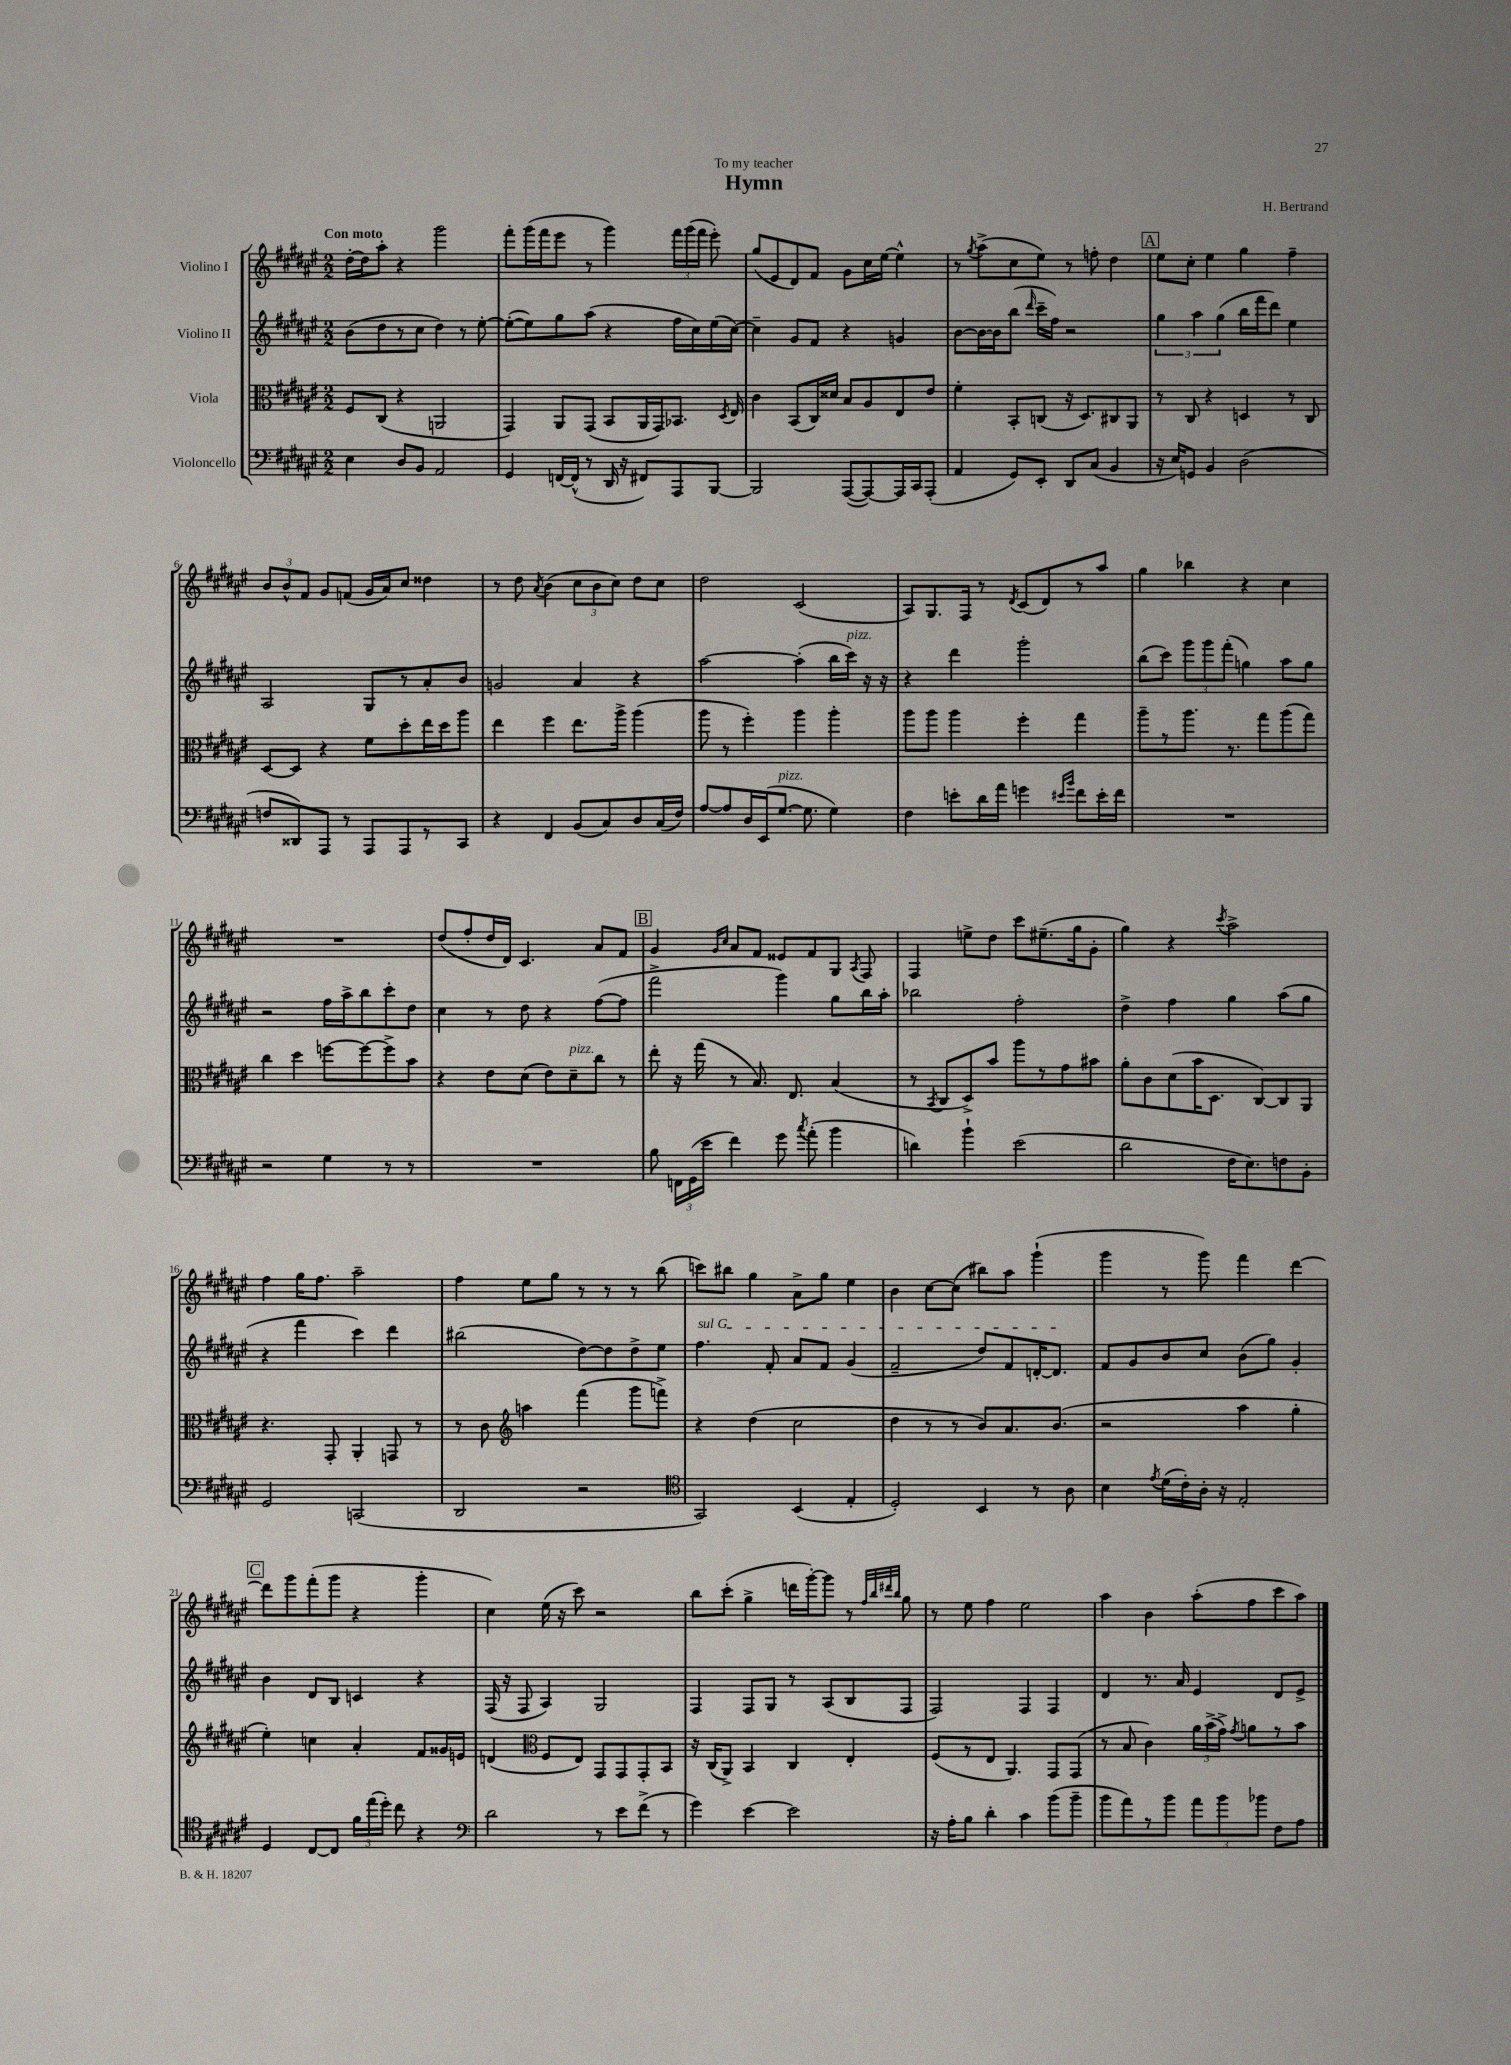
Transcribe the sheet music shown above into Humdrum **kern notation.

**kern	**kern	**kern	**kern
*staff4	*staff3	*staff2	*staff1
*clefF4	*clefC3	*clefG2	*clefG2
*k[f#c#g#d#a#e#]	*k[f#c#g#d#a#e#]	*k[f#c#g#d#a#e#]	*k[f#c#g#d#a#e#]
*M2/2	*M2/2	*M2/2	*M2/2
4E#\	8F#/L	(8b\L	[16dd#'\LL
.	.	.	16dd#\]J
.	(8C#/J	8dd#\	8aa#'\J
8D#/L	4r	8r	4r
8BB/J	.	8cc#\J	.
2AA#/	2AA/	4dd#\)	2ggg#\
.	.	8r	.
.	.	[8ee#'\	.
=	=	=	=
4GG#/	4GG#/)	(8ee#'\_L	8fff#'\L
.	.	8ee#\])	(16ggg#\L
.	.	.	16fff#\J
[16FF/LL	8AA#/L	8gg#\	8eee#\J
(16FF^^/]JJ	.	.	.
8r	(8GG#/J	(8aa#\J	8r
16DD#/	8BB/L	4r	4ggg#\)
16r	.	.	.
8FF#/L)	16AA#/L	.	.
.	16GG#/J)	.	.
8AAA#/	8.BB-/J	16ff#\LL	24fff#\LL
.	.	.	(24ggg#\
.	.	16cc#\)	.
.	.	.	24fff#\JJ
[8BBB/J	.	(16ee#\	8eee#'\)
.	8qD#/	.	.
.	16E#/	[16cc#\JJ)	.
=	=	=	=
2BBB/]	4c#\	4cc#~\]	(8gg#/L
.	.	.	8e#/
.	(8BB/L	8g#/L	8d#/)
.	16C#/L)	8f#/J	8f#/J
.	16d##/JJ	.	.
([8AAA#/L	8B/L	4r	8g#\L
8AAA#/_)	8A#/	.	16cc#\L
.	.	.	[16ee#\JJ
16AAA#/]L	8E#/	4g/	4ee#^^\]
16CC#/J	.	.	.
(8AAA#'/J	8e#/J	.	.
=	=	=	=
4AA#/	4f#'\	[8b\L	8r
.	.	.	8qgg#/
.	.	16b\_L	(8aa#^\L
.	.	16b\]J	.
8GG#/L)	8BB'/L	(8bb\J	8cc#\
.	.	16qqddd#/	.
8EE#'/J	(8C/J	16ccc#~\LL	8ee#\J)
.	.	16ff#\JJ)	.
8DD#/L	16r	2r	8r
.	8.D#/L)	.	.
(8C#/J	.	.	8ff'\
4BB/	8C#/	.	4dd#\
.	8AA#/J	.	.
=	=	=	=
16r	8r	6gg#\	8ee#\L
16E#/LK)	.	.	.
8GG/J	8C#/	.	8cc#'\J
.	.	6aa#\	.
4BB/	4r	.	4ee#\
.	.	(6gg#\	.
(2D#\	4D/	16bb\LL	4gg#\
.	.	16fff#\J	.
.	.	8ddd#\J)	.
.	8r	4ee#\	4ff#~\
.	8C#/	.	.
=	=	=	=
8F/L	[8D#/L	2A#/	12b/L
.	.	.	12b^^/
8DD##/)	8D#/]J	.	.
.	.	.	12f#/J
8AAA#/J	4r	.	8g#/L
8r	.	.	(8f/J
8AAA#/L	8f#\L	8G#/L	16g#/LL
.	.	.	16a#/J)
8AAA#/	8dd#'\	8r	8cc#/J
8r	16ee#\L	8a#'/	4dd##\
.	16dd#\J	.	.
8CC#/J	8aa#\J	8b/J	.
=	=	=	=
4r	4ee#\	2g/	8r
.	.	.	8dd#\
.	.	.	8qa#/
4FF#/	4ff#\	.	(4b\
(8BB/L	8.ee#\L	4a#/	12cc#\L
.	.	.	12b\
8C#/)	.	.	.
.	.	.	12cc#\J)
.	16aa#^\Jk	.	.
8D#/	(4aa#\	4r	8dd#\L
(16C#/L	.	.	8cc#\J
16F#/JJ)	.	.	.
=	=	=	=
[8A#/L	8aa#\	[2aa#\	2dd#\
8A#/]	8r	.	.
16D#/L	4ff#'\)	.	.
(16EE#/J	.	.	.
[8.G#/J	.	.	.
.	4aa#\	(4aa#'\]	(2c#/
8.G#\]	.	.	.
4G#\)	4aa#'\	16bb\LL	.
.	.	16ccc#\JJ)	.
.	.	16r	.
.	.	16r	.
=	=	=	=
4F#\	8aa#\L	4r	8A#/L)
.	8aa#\J	.	8.G#/
8e'\L	4aa#\	4ddd#\	.
.	.	.	16F#/Jk
16d#\L	.	.	8r
16a#\JJ	.	.	.
.	.	.	8qd#/
4g\	4ff#'\	2ggg#'\	(8c#/L
.	.	.	8d#/)
16qqe#/LL	.	.	.
16qqb/JJ	.	.	.
8f#\L	4gg#\	.	8r
16e#'\L	.	.	8aa#/J
16f#\JJ	.	.	.
=	=	=	=
1r	8aa#~\L	(8bb\L	4gg#\
.	8r	8ccc#\J)	.
.	8.aa#\J	12ggg#\L	4bb-\
.	.	12ggg#\	.
.	.	(12fff#'\J	.
.	8.r	.	.
.	.	4gg\)	4r
.	8gg#\L	.	.
.	(8aa#\	8aa#\L	4cc#\
.	8gg#\J)	8gg\J	.
=	=	=	=
2r	4cc#\	2r	1r
.	4dd#\	.	.
4G#\	[8ff\L	16ff#\LL	.
.	.	16aa#^\J	.
.	8ff\_	8bb\	.
8r	8ff^\]	8ccc#'\	.
8r	8b\J	8dd#\J	.
=	=	=	=
1r	4r	4cc#\	(8dd#/L
.	.	.	8ff#'/
.	8e#\L	8r	16dd#/L
.	.	.	16d#/JJ)
.	(8d#\J	8dd#\	4.c#/
.	8e#\L)	4r	.
.	8d#~\	.	.
.	8cc#\J	([8ff#\L	8a#/L
.	8r	8ff#\]J	8f#/J
=	=	=	=
8B\	8ee#'\	2fff#^\	4g#/
24FF\LL	16r	.	.
(24GG#\	.	.	.
.	(16gg#\	.	.
24e#\JJ	.	.	.
.	.	.	16qqg#/LL
.	.	.	16qqcc#/JJ
4f#\)	8r	.	8a#/L
.	8.B/)	.	8f#/J
8g#\	.	4ggg#\)	8e##/L
.	8.E#/	.	.
8qcc#/	.	.	.
(8a#'\	.	.	8f#/
4b\	(4B/	8gg#\L	8G#/J
.	.	.	8qA#/
.	.	16bb\L	8F#/
.	.	16aa#'\JJ	.
=	=	=	=
4d\)	8r	2bb-\	4F#/
.	8qBB/	.	.
.	8C#/L	.	.
4b`\	8D#^/)	.	8ee^\L
.	8b/J	.	8dd#\J
(2e#\	8aa#\L	2ff#'\	8ccc#\L
.	8r	.	(8.ee#~\
.	8g#\	.	.
.	.	.	16gg#\k
.	8b#\J	.	8g#'\J
=	=	=	=
2d#\	8a#'\L	4dd#^\	4gg#\)
.	8c#\	.	.
.	(8d#\	4ff#\	4r
.	16b\K	.	.
.	8.D#\J	.	.
.	.	.	8qccc#/
16F#\LK	.	4gg#\	2aa#^\
8.E#\)	.	.	.
.	[8C#/L)	.	.
8F\	8C#/]	(8aa#\L	.
8BB'\J	8AA#/J	8gg#\J	.
=	=	=	=
2GG#/	4.r	4r	4ff#\
.	.	4fff#\	16gg#\LK
.	.	.	8.ff#\J
.	8GG#'/	.	.
(2CC/	4AA#'/	4ccc#\)	2aa#~\
.	8GG/	4ddd#\	.
.	8r	.	.
=	=	=	=
2DD#/	8r	(2bb#\	4ff#\
.	8c#\	.	.
*	*clefG2	*	*
.	4aa\	.	8ee#\L
.	.	.	8gg#\J
2r	(4fff#\	[8dd#\L)	8r
.	.	8dd#\]	8r
.	8ggg#\L	8dd#^\	8r
.	8fff^\J)	8ee#\J	(8bb\
=	=	=	=
*clefC4	*	*	*
2GG#/)	4r	4.ff#\	8ccc\L)
.	.	.	8bb#\J
.	(4dd#\	.	4gg#\
.	.	8f#'/	.
(4BB/	2cc#\	8a#/L	8a#^\L
.	.	8f#/J	8gg#\J
4E#'/	.	(4g#/	4ee#\
=	=	=	=
2D#'/)	4dd#\	2f#~/	4b\
.	8r	.	[8cc#\L
.	8r	.	(8cc#\]J
4BB/	8b/L)	8dd#/L)	8bb#\L)
.	8.a#/	8f#/	8aa#\J
8r	.	[16d'/K	(4ggg#`\
.	(8.b/J	8.d/]J	.
8A#\	.	.	.
=	=	=	=
4B\	2r	8f#/L	4ggg#\
.	.	8g#/	.
8qe#/	.	.	.
(16d#\LL	.	8b/	8r
16c#'\)	.	.	.
16A#'\JJ	.	8cc#/J	8ggg#\)
16r	.	.	.
2E#'/	4aa#\	(8b\L	4fff#\
.	.	8gg#\J)	.
.	4gg#'\	4g#'/	[4ddd#\
=	=	=	=
4D#/	4ee#'\)	4b\	8ddd#\]L
.	.	.	8ggg#\
[8C#/L	4cc\	8d#/L	(8fff#'\
8C#/]J	.	8B/J	8ggg#\J
24f#\LL	4a#'/	4c/	4r
(24ee#\	.	.	.
24dd#'\JJ)	.	.	.
8cc#\	.	.	.
4r	8f#/L	4r	4ggg#'\
.	16g##/L	.	.
.	16e/JJ	.	.
=	=	=	=
*clefF4	*	*	*
2d#\	(4d/	(16F#/	4cc#\)
.	.	16r	.
.	.	8F#/	.
*	*clefC3	*	*
.	8F#/L	4A#/)	(16ee#\
.	.	.	16r
.	8E#/J)	.	8ccc#\)
8r	8GG#/L	2G#/	2r
8e#\L	8GG#/	.	.
(8f#^\J	8GG#'/	.	.
8r	8BB/J	.	.
=	=	=	=
4g#\)	16r	4F#/	8bb\L
.	(16C#/LK	.	.
.	8AA#^/J)	.	(8ccc#'\J
[4e#\	4BB/	8F#/L	4gg#^\
.	.	8G#/J	.
2e#\]	4C#/	8r	16ddd\LL
.	.	.	[16ggg#'\J)
.	.	(8A#/L	8ggg#\]J
.	4E#'/	8B/	8r
.	.	.	32qqff#/LLL
.	.	.	32qqbb/
.	.	.	32qqddd#/
.	.	.	32qqbb/JJJ
.	.	8F#/J	8gg#\
=	=	=	=
16r	(8F#/L	2F#/)	8r
16A#'\LK	.	.	.
8B\J	8r	.	8ee#\
4d#'\	8E#/J	.	4ff#\
.	4.AA#/)	.	.
4c#\	.	4F#/	2ee#\
(8b\L	8GG#/L	4F#/	.
8b~\J	(8GG#/J	.	.
=	=	=	=
8b\L	8r	4d#/	4aa#\
8a#\)	8B/	.	.
8r	4c#\)	8.r	4b\
8b\J	.	.	.
.	.	16a#/	.
12a#\L	24a#\LL	4e#/	(8aa#'\L
.	(24b^\	.	.
12b\	24g#^\JJ)	.	.
.	8qg#/	.	.
.	8a\L	.	8ff#\
12b-\J	.	.	.
8F#\L	8r	8d#/L	8ccc#\
8A#\J	8b\J	8e#^/J	8aa#\J)
==	==	==	==
*-	*-	*-	*-
